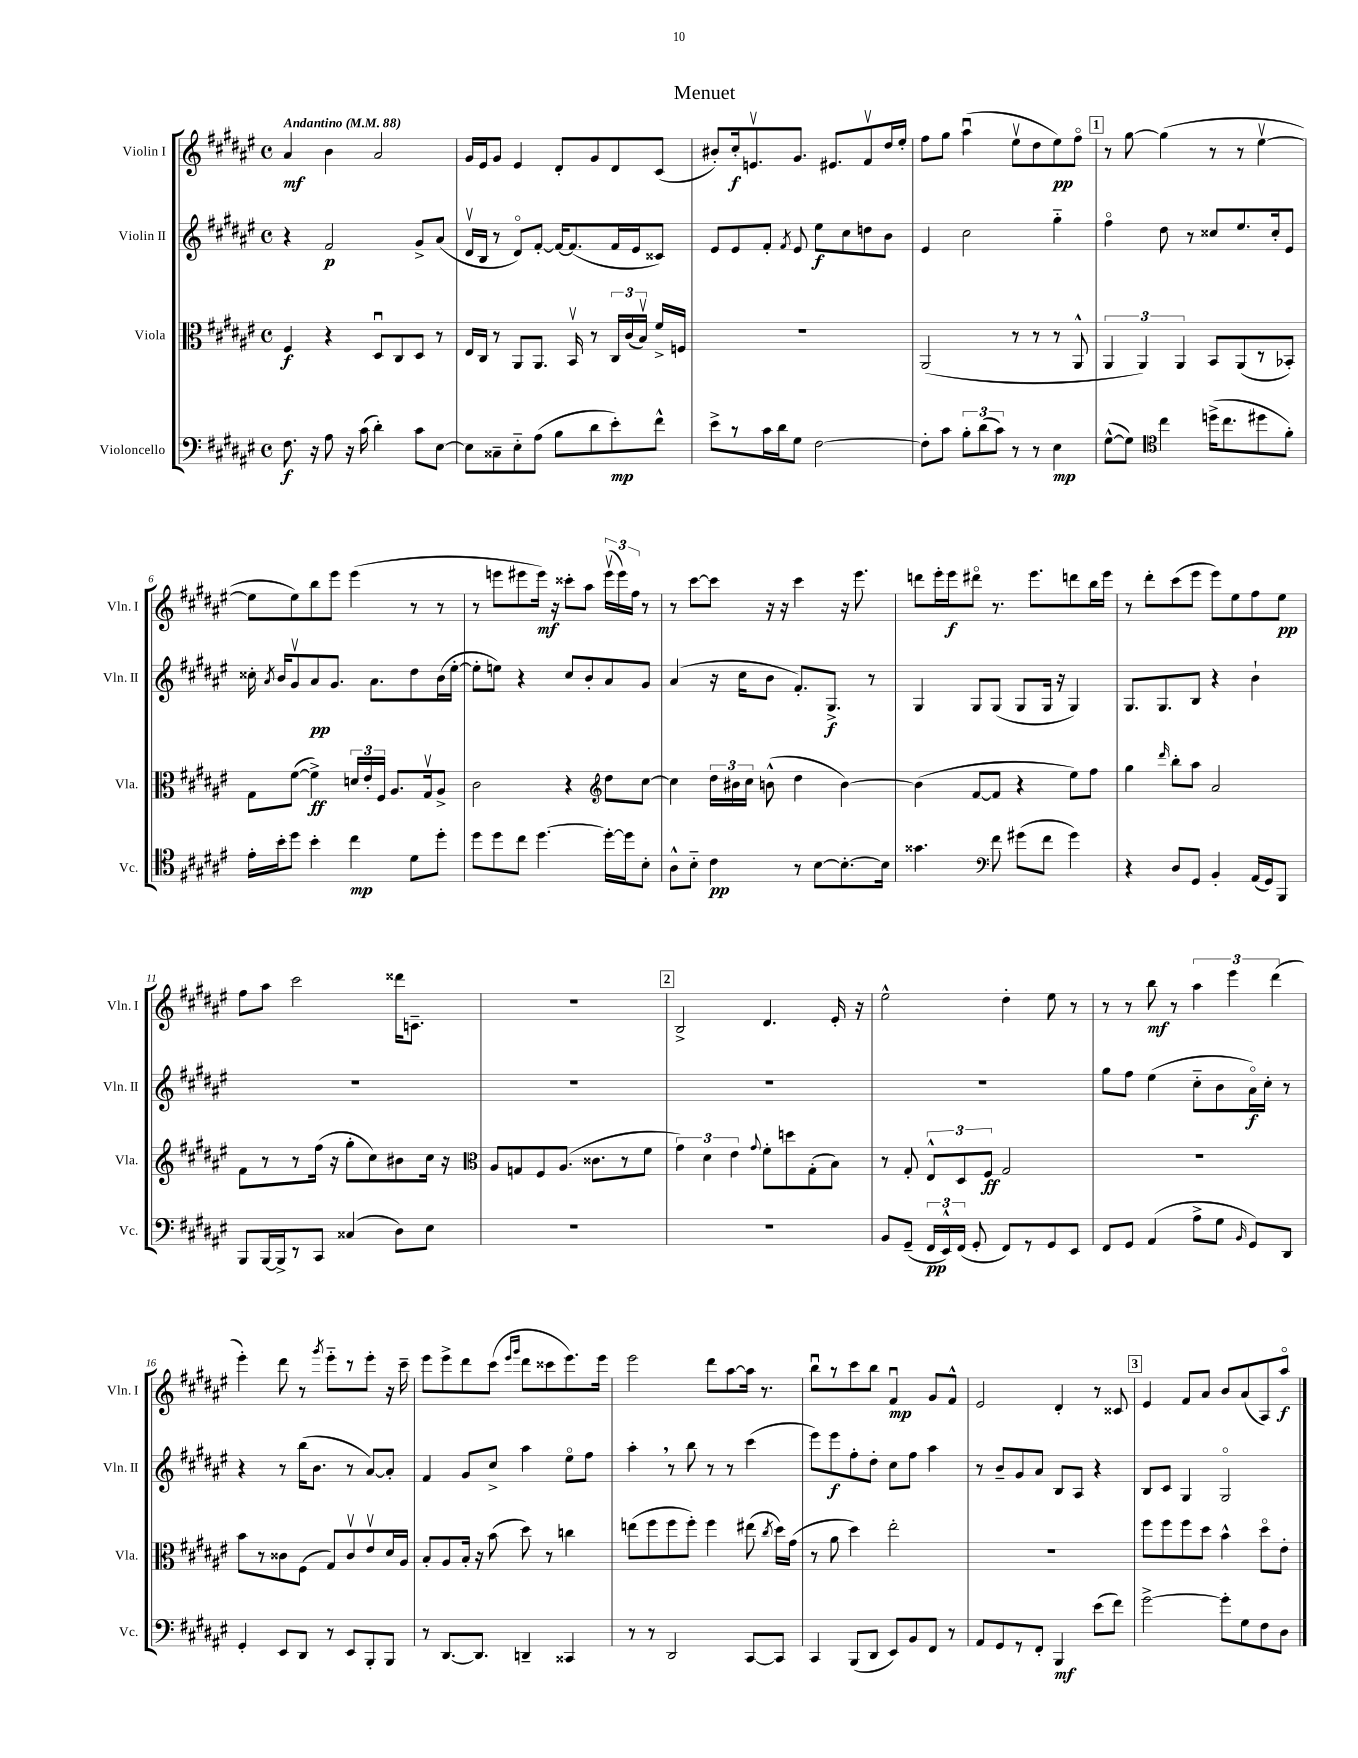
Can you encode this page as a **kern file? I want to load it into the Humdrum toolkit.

**kern	**kern	**kern	**kern
*staff4	*staff3	*staff2	*staff1
*clefF4	*clefC3	*clefG2	*clefG2
*k[f#c#g#d#a#e#]	*k[f#c#g#d#a#e#]	*k[f#c#g#d#a#e#]	*k[f#c#g#d#a#e#]
*M4/4	*M4/4	*M4/4	*M4/4
*met(c)	*met(c)	*met(c)	*met(c)
*MM88	*MM88	*MM88	*MM88
8.F#	4F#	4r	4a#
16r	.	.	.
8A#	4r	2f#	4b
16r	.	.	.
(16c#	.	.	.
4d#')	8D#u	.	2a#
.	8C#	.	.
8c#	8D#	8g#^	.
[8E#	8r	(8a#	.
=	=	=	=
8E#]	16E#	16d#v	16g#
.	16C#	16B	16e#
8C##~	8r	8r	8g#
8E#'~	8AA#	8d#o)	4e#
(8A#	8.AA#	[8f#'	.
8B	.	16f#_	8d#'
.	16BBv	(8.f#]	.
8d#	8r	.	8g#
8e#')	24C#	16f#	8d#
.	(24c#	.	.
.	.	16e#	.
.	24Bv)	.	.
8f#^^	16f#^	8c##)	(8c#
.	16F	.	.
=	=	=	=
8e#^	1r	8e#	8b#')
8r	.	8e#	16cc#'
.	.	.	8.ev
16c#	.	8f#'	.
16d#	.	.	.
.	.	8qf#	.
8G#	.	8e#	8.g#
[2F#	.	8ee#	.
.	.	.	8.e#
.	.	8cc#	.
.	.	8dd	8f#v
.	.	8b	16dd#
.	.	.	16ee#'
=	=	=	=
8F#']	(2AA#	4e#	8ff#
8c#	.	.	8gg#
12B'	.	2cc#	(4aa#u
(12d#	.	.	.
12c#)	.	.	.
8r	8r	.	8ee#v
8r	8r	.	8dd#
4E#	8r	4gg#'~	8ee#)
.	8AA#^^	.	8ff#o
=	=	=	=
([8G#^^	6AA#	4ff#o	8r
8G#])	.	.	[8gg#
.	6AA#)	.	.
*clefC4	*	*	*
4cc#	.	8dd#	(4gg#]
.	6AA#	.	.
.	.	8r	.
(16dd^	8BB	8cc##	8r
8.cc#	.	.	.
.	(8AA#	8.ee#	8r
8dd#	8r	.	[4ee#v
.	.	16cc##'	.
8f#')	8BB-')	8e#	.
=	=	=	=
16e#'	8G#	16cc##'	8ee#]
.	.	8qa#	.
16b'	.	16b	.
8dd#	([8f#	8g#v	8ee#)
4b'	4f#^])	8a#	8bb
.	.	8.g#	8eee#
4cc#	24d	.	(4eee#
.	24e#'	.	.
.	.	8.a#	.
.	24F#	.	.
.	8.A#	.	.
8d#	.	8dd#	8r
.	16G#v	.	.
8dd#'	8A#^	(16b	8r
.	.	[16ee#'	.
=	=	=	=
8dd#	2c#	8ee#']	8r
8dd#	.	8ee)	8eee
8cc#	.	4r	8eee#
[4.dd#	.	.	16eee#)
.	.	.	16r
.	4r	8cc#	8ccc##'
.	.	8b'	8aa#
*	*clefG2	*	*
16dd#'_	8dd#	8a#	(24eee#v
.	.	.	24eee#)
16dd#]	.	.	.
.	.	.	24ff#
8B'	[8cc#	8g#	8r
=	=	=	=
8A#^^	4cc#]	(4a#	8r
8B'~	.	.	[8ccc#
4c#	24dd#	16r	8ccc#]
.	24b#	.	.
.	.	16cc#	.
.	24cc#	.	.
.	(8b^^	8b	16r
.	.	.	16r
8r	4dd#	8.f#')	4ccc#
[8B	.	.	.
.	.	8.G#^	.
8.B'_	[4b)	.	16r
.	.	.	8.eee#
.	.	8r	.
16B]	.	.	.
=	=	=	=
4.g##	(4b]	4G#	8ddd
.	.	.	16eee#'
.	.	.	16eee#
.	[8f#	8G#	8ddd#o
*clefF4	*	*	*
8f#	8f#]	(8G#	8.r
(8g#	4r	8G#	.
.	.	.	8.eee#
8f#	.	16G#	.
.	.	16r	.
4g#)	8ee#)	4G#)	8ddd
.	8ff#	.	16bb
.	.	.	16eee#
=	=	=	=
4r	4gg#	8.G#	8r
.	.	.	8ddd#'
.	.	8.G#	.
.	16qqddd#	.	.
8D#	8bb'	.	(8ccc#
8GG#	8aa#	8B	8eee#
4BB'	2a#	4r	8eee#)
.	.	.	8ee#
(16AA#	.	4b`	8ff#
16GG#)	.	.	.
8BBB	.	.	8ee#
=	=	=	=
8BBB	8f#	1r	8ff#
[16BBB	8r	.	8aa#
16BBB^]	.	.	.
8r	8r	.	2ccc#
8CC#	(16ff#	.	.
.	16r	.	.
(4C##	8gg#'	.	.
.	8cc#)	.	.
8D#)	8b#	.	16ddd##
.	.	.	8.c~
8E#	16cc#	.	.
.	16r	.	.
=	=	=	=
*	*clefC3	*	*
1r	8A#	1r	1r
.	8G	.	.
.	8F#	.	.
.	(8.A#	.	.
.	8.c##	.	.
.	8r	.	.
.	8f#	.	.
=	=	=	=
1r	6g#)	1r	2B^
.	6d#	.	.
.	6e#	.	.
.	8qqg#	.	.
.	8f#'	.	4.d#
.	8dd	.	.
.	(8G#'	.	.
.	8B)	.	16e#'
.	.	.	16r
=	=	=	=
8BB	8r	1r	2ee#^^
(8GG#~	8G#'	.	.
24FF#	12E#^^	.	.
24EE#^^)	.	.	.
(24FF#	12D#	.	.
8GG#'	.	.	.
.	12F#	.	.
8FF#)	2G#	.	4dd#'
8r	.	.	.
8GG#	.	.	8ee#
8EE#	.	.	8r
=	=	=	=
8FF#	1r	8gg#	8r
8GG#	.	8ff#	8r
(4AA#	.	(4ee#	8bb
.	.	.	8r
8A#^	.	8cc#'~	6aa#
8G#	.	8b	.
.	.	.	6eee#
16qqBB	.	.	.
8GG#)	.	16a#o)	.
.	.	16cc#'	.
.	.	.	(6ddd#
8DD#	.	8r	.
=	=	=	=
4GG#'	8b	4r	4eee#')
.	8r	.	.
8EE#	8c##	8r	8ddd#
8DD#	(8F#	(16bb	8r
.	.	8.b	.
.	.	.	8qggg#
8r	8G#)	.	8eee#'~
8EE#	8c##v	8r	8r
8BBB'	8e#v	[8a#)	8eee#'
8BBB	16d#	8a#']	16r
.	16A#	.	16ccc#~
=	=	=	=
8r	8B'	4f#	8eee#
[8.DD#	8A#	.	8eee#^
.	16B'	8g#	8ddd#
8.DD#]	16r	.	.
.	(8b	8cc#^	(8ccc#
.	.	.	16qqeee#
.	.	.	16qqggg#
4DD~	8dd#)	4aa#	8ddd#
.	8r	.	8ccc##
4CC##	4cc	8ee#o	8.eee#)
.	.	8ff#	.
.	.	.	16eee#
=	=	=	=
8r	(8ee	4aa#'	2eee#
8r	8ff#	.	.
2DD#	8ff#	8r	.
.	8ff#')	8bb	.
.	4ff#	8r	8ddd#
.	.	8r	[8aa#
[8CC#	(8ee#	(4ccc#	16aa#]
.	.	.	8.r
.	8qcc#	.	.
8CC#]	16dd#)	.	.
.	(16g#	.	.
=	=	=	=
4CC#	8r	8eee#)	8bbu
.	8a#	8eee#	8r
(8BBB	4dd#)	8ff#'	8ccc#
8DD#	.	8dd#'	8bb
8EE#)	2ee#'	8cc#	4f#u
8BB	.	8ff#	.
8FF#	.	4aa#	8g#
8r	.	.	8f#^^
=	=	=	=
8AA#	1r	8r	2e#
8GG#	.	8b~	.
8r	.	8g#	.
8FF#'	.	8a#	.
4BBB	.	8B	4d#'
.	.	8A#	.
(8e#	.	4r	8r
8f#)	.	.	8c##
=	=	=	=
[2g#^	8ff#	8B	4e#
.	8ff#	8c#	.
.	8ff#	4G#	8f#
.	8dd#	.	8a#
8g#']	4b^^	2G#o	8b
8G#	.	.	(8a#
8F#	8dd#o	.	8A#)
8D#	8e#'	.	8aa#o
==	==	==	==
*-	*-	*-	*-
